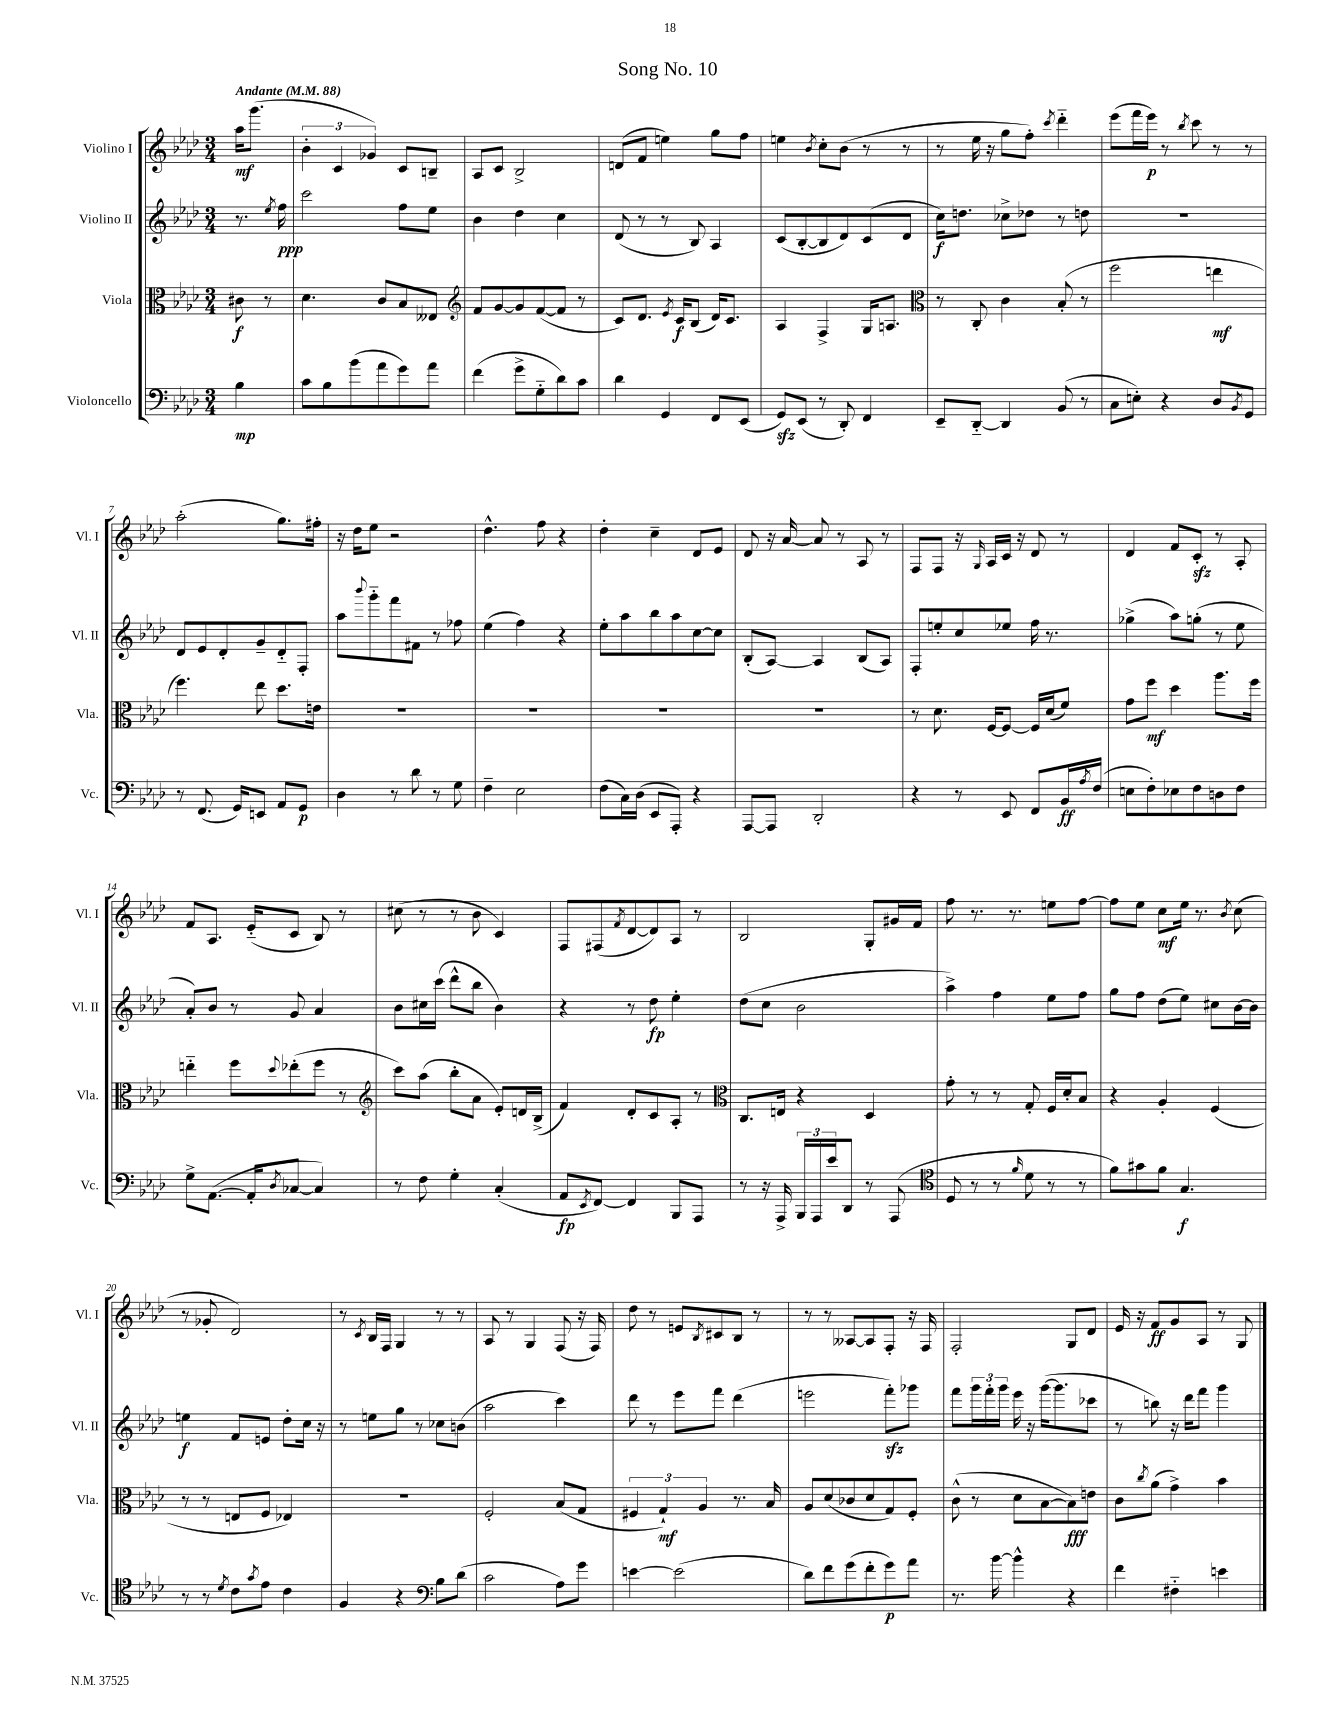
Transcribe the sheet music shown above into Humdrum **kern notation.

**kern	**kern	**kern	**kern
*staff4	*staff3	*staff2	*staff1
*clefF4	*clefC3	*clefG2	*clefG2
*k[b-e-a-d-]	*k[b-e-a-d-]	*k[b-e-a-d-]	*k[b-e-a-d-]
*M3/4	*M3/4	*M3/4	*M3/4
*MM88	*MM88	*MM88	*MM88
4B-	8c#	8.r	16aa-
.	.	.	(8.ggg
.	8r	.	.
.	.	8qee-	.
.	.	16ff	.
=	=	=	=
8c	4.d-	2ccc	6b-'
8B-	.	.	.
.	.	.	6c
(8b-	.	.	.
.	.	.	6g-)
8a-	8c	.	.
8g)	8B-	8ff	8c
8a-	8E--	8ee-	8B~
=	=	=	=
*	*clefG2	*	*
(4f	8f	4b-	8A-
.	[8g	.	8c
8g^	8g]	4dd-	2B-^
8G'~	([8f	.	.
8d-)	8f]	4cc	.
8c	8r	.	.
=	=	=	=
4d-	8c)	(8d-	(8d
.	8.d-	8r	8f
4GG	.	8r	4ee)
.	8qe-	.	.
.	16c	.	.
.	(8B-	8B-)	.
8FF	16d-)	4A-	8gg
.	8.c	.	.
(8EE-	.	.	8ff
=	=	=	=
8GG)	4A-	(8c	4ee
(8EE-	.	[8B-'	.
.	.	.	8qb-
8r	4F^	8B-]	8cc'
8DD-')	.	8d-)	(8b-
4FF	16G	(8c	8r
.	8.A	.	.
.	.	8d-	8r
=	=	=	=
*	*clefC3	*	*
8EE-~	8r	16cc)	8r
.	.	8.dd	.
[8DD-'~	8C'	.	16ee-
.	.	.	16r
4DD-]	4c	8cc-^	8gg
.	.	8dd-	8ff')
.	.	.	8qccc
(8BB-	(8B-'	8r	4ddd-'~
8r	8r	8dd	.
=	=	=	=
8C	2ff	2.r	(8eee-
8E')	.	.	16fff
.	.	.	16eee-)
4r	.	.	8r
.	.	.	8qbb-
.	.	.	8ccc
8D-	4ee	.	8r
8qBB-	.	.	.
8GG	.	.	8r
=	=	=	=
8r	4.ff)	8d-	(2aa-'
(8.FF	.	8e-	.
.	.	8d-'	.
16GG)	.	.	.
8EE	8ee-	8g~	.
8AA-	8.dd-	8d-'~	8.gg)
8GG	.	8F'	.
.	16e	.	16ff#'
=	=	=	=
4D-	2.r	8aa-	16r
.	.	.	16dd-
.	.	8qqbbb-	.
.	.	8ggg'~	8ee-
8r	.	8fff	2r
8d-	.	8f#	.
8r	.	8r	.
8G	.	8ff-	.
=	=	=	=
4F~	2.r	(4ee-	4.dd-^^
2E-	.	4ff)	.
.	.	.	8ff
.	.	4r	4r
=	=	=	=
(8F	2.r	8ee-'	4dd-'
16C)	.	8aa-	.
(16D-	.	.	.
8EE-	.	8bb-	4cc~
8AAA-')	.	8aa-	.
4r	.	[8cc	8d-
.	.	8cc]	8e-
=	=	=	=
[8AAA-	2.r	(8B-'	8d-
8AAA-]	.	[8A-)	16r
.	.	.	[16a-
2DD-'	.	4A-]	8a-]
.	.	.	8r
.	.	(8B-	8A-
.	.	8A-)	8r
=	=	=	=
4r	8r	8F'	8F
.	8.d-	8ee'	8F
8r	.	8cc	16r
.	.	.	16qqG
.	[16F	.	16A-
8EE-	8F_	8ee-	16c
.	.	.	16r
8FF	16F]	16ff	8d-
.	(16d-	8.r	.
16BB-	8f)	.	8r
8qA-	.	.	.
(16F	.	.	.
=	=	=	=
8E	8g	(4gg-^	4d-
8F')	8ff	.	.
8E-	4dd-	8aa-)	8f
8F	.	(8gg'	8c'
8D	8.aa-	8r	8r
8F	.	8ee-	8A-'
.	16ff	.	.
=	=	=	=
8G^	4ee'~	8a-')	8f
([8.AA-	.	8b-	8.A-
.	8ff	8r	.
16AA-']	.	.	(16e-'~
8qD-	8qqdd-	.	.
[8C-	(8ee-'	8g	8c
4C-])	8ff	4a-	8B-)
.	8r	.	8r
=	=	=	=
*	*clefG2	*	*
8r	8ccc)	8b-	(8cc#
8F	(8aa-	16cc#	8r
.	.	(16ccc	.
4G'	8bb-'	8ddd-^^	8r
.	8a-	8bb-	8b-
(4C'	8e-')	4b-)	4c)
.	16d	.	.
.	(16B-^	.	.
=	=	=	=
8AA-	4f)	4r	8F
8qEE-	.	.	.
[8FF)	.	.	(8F#
.	.	.	8qf
4FF]	8d-'	8r	[8d-
.	8c	8dd-	8d-])
8BBB-	8A-'	4ee-'	8A-
8AAA-	8r	.	8r
=	=	=	=
*	*clefC3	*	*
8r	8.C	(8dd-	2B-
16r	.	8cc	.
16AAA-^	16E	.	.
24BBB-	4r	2b-	.
24AAA-	.	.	.
24e-	.	.	.
8DD-	.	.	.
8r	4D-	.	8G'
(8AAA-	.	.	16g#
.	.	.	16f
=	=	=	=
*clefC4	*	*	*
8D-	8g'	4aa-^)	8ff
8r	8r	.	8.r
8r	8r	4ff	.
.	.	.	8.r
16qqf	.	.	.
8d-	8G'	.	.
8r	16F	8ee-	8ee
.	16d-'	.	.
8r	8B-	8ff	[8ff
=	=	=	=
8f)	4r	8gg	8ff]
8g#	.	8ff	8ee-
8f	4A-'	(8dd-	8cc
4.G	.	8ee-)	16ee-
.	.	.	8.r
.	(4F	8cc#	.
.	.	.	8qb-
.	.	[16b-	(8cc
.	.	16b-]	.
=	=	=	=
8r	8r	4ee	8r
8r	8r	.	8g-'
8qd-	.	.	.
8c	8E	8f	2d-)
8qg	.	.	.
8e-	8F	8e	.
4c	4E-)	8dd-'	.
.	.	16cc	.
.	.	16r	.
=	=	=	=
4F	2.r	8r	8r
.	.	.	8qc
.	.	8ee	16B-
.	.	.	16F
4r	.	8gg	4G
.	.	8r	.
*clefF4	*	*	*
8B-	.	8cc-	8r
(8d-	.	(8b	8r
=	=	=	=
2c	2F'	2aa-	8A-
.	.	.	8r
.	.	.	4G
8A-)	(8B-	4ccc)	(8F
8g	8G	.	16r
.	.	.	16F)
=	=	=	=
[4e	6F#	8ddd-	8dd-
.	.	8r	8r
.	6G`)	.	.
(2e]	.	8eee-	8e
.	6A-	.	.
.	.	.	8qB-
.	.	8fff	8c#
.	8.r	(4ddd-	8B-
.	.	.	8r
.	16B-	.	.
=	=	=	=
8d-)	8A-	2eee	8r
8f	(8d-	.	8r
(8g	8c-	.	[8A--
8f'	8d-	.	8A--]
8g)	8G)	8fff')	8F'
8a-	8F'	8ggg-	16r
.	.	.	16F
=	=	=	=
8.r	(8c^^	8fff	2F'
.	8r	24ggg	.
.	.	24fff'	.
[16b-	.	.	.
.	.	24ggg	.
4b-^^]	8d-	16eee-	.
.	.	16r	.
.	[8B-	([16ggg	.
.	.	8.ggg]	.
4r	8B-])	.	8G
.	8e	8ccc-	8d-
=	=	=	=
4f	8c	8r	16e-
.	.	.	16r
.	8qcc	.	.
.	(8a-	8bb)	8f
4F#'~	4g^)	16r	8g
.	.	16ddd-	.
.	.	8fff	8A-
4e	4b-	4ggg	8r
.	.	.	8G
==	==	==	==
*-	*-	*-	*-
